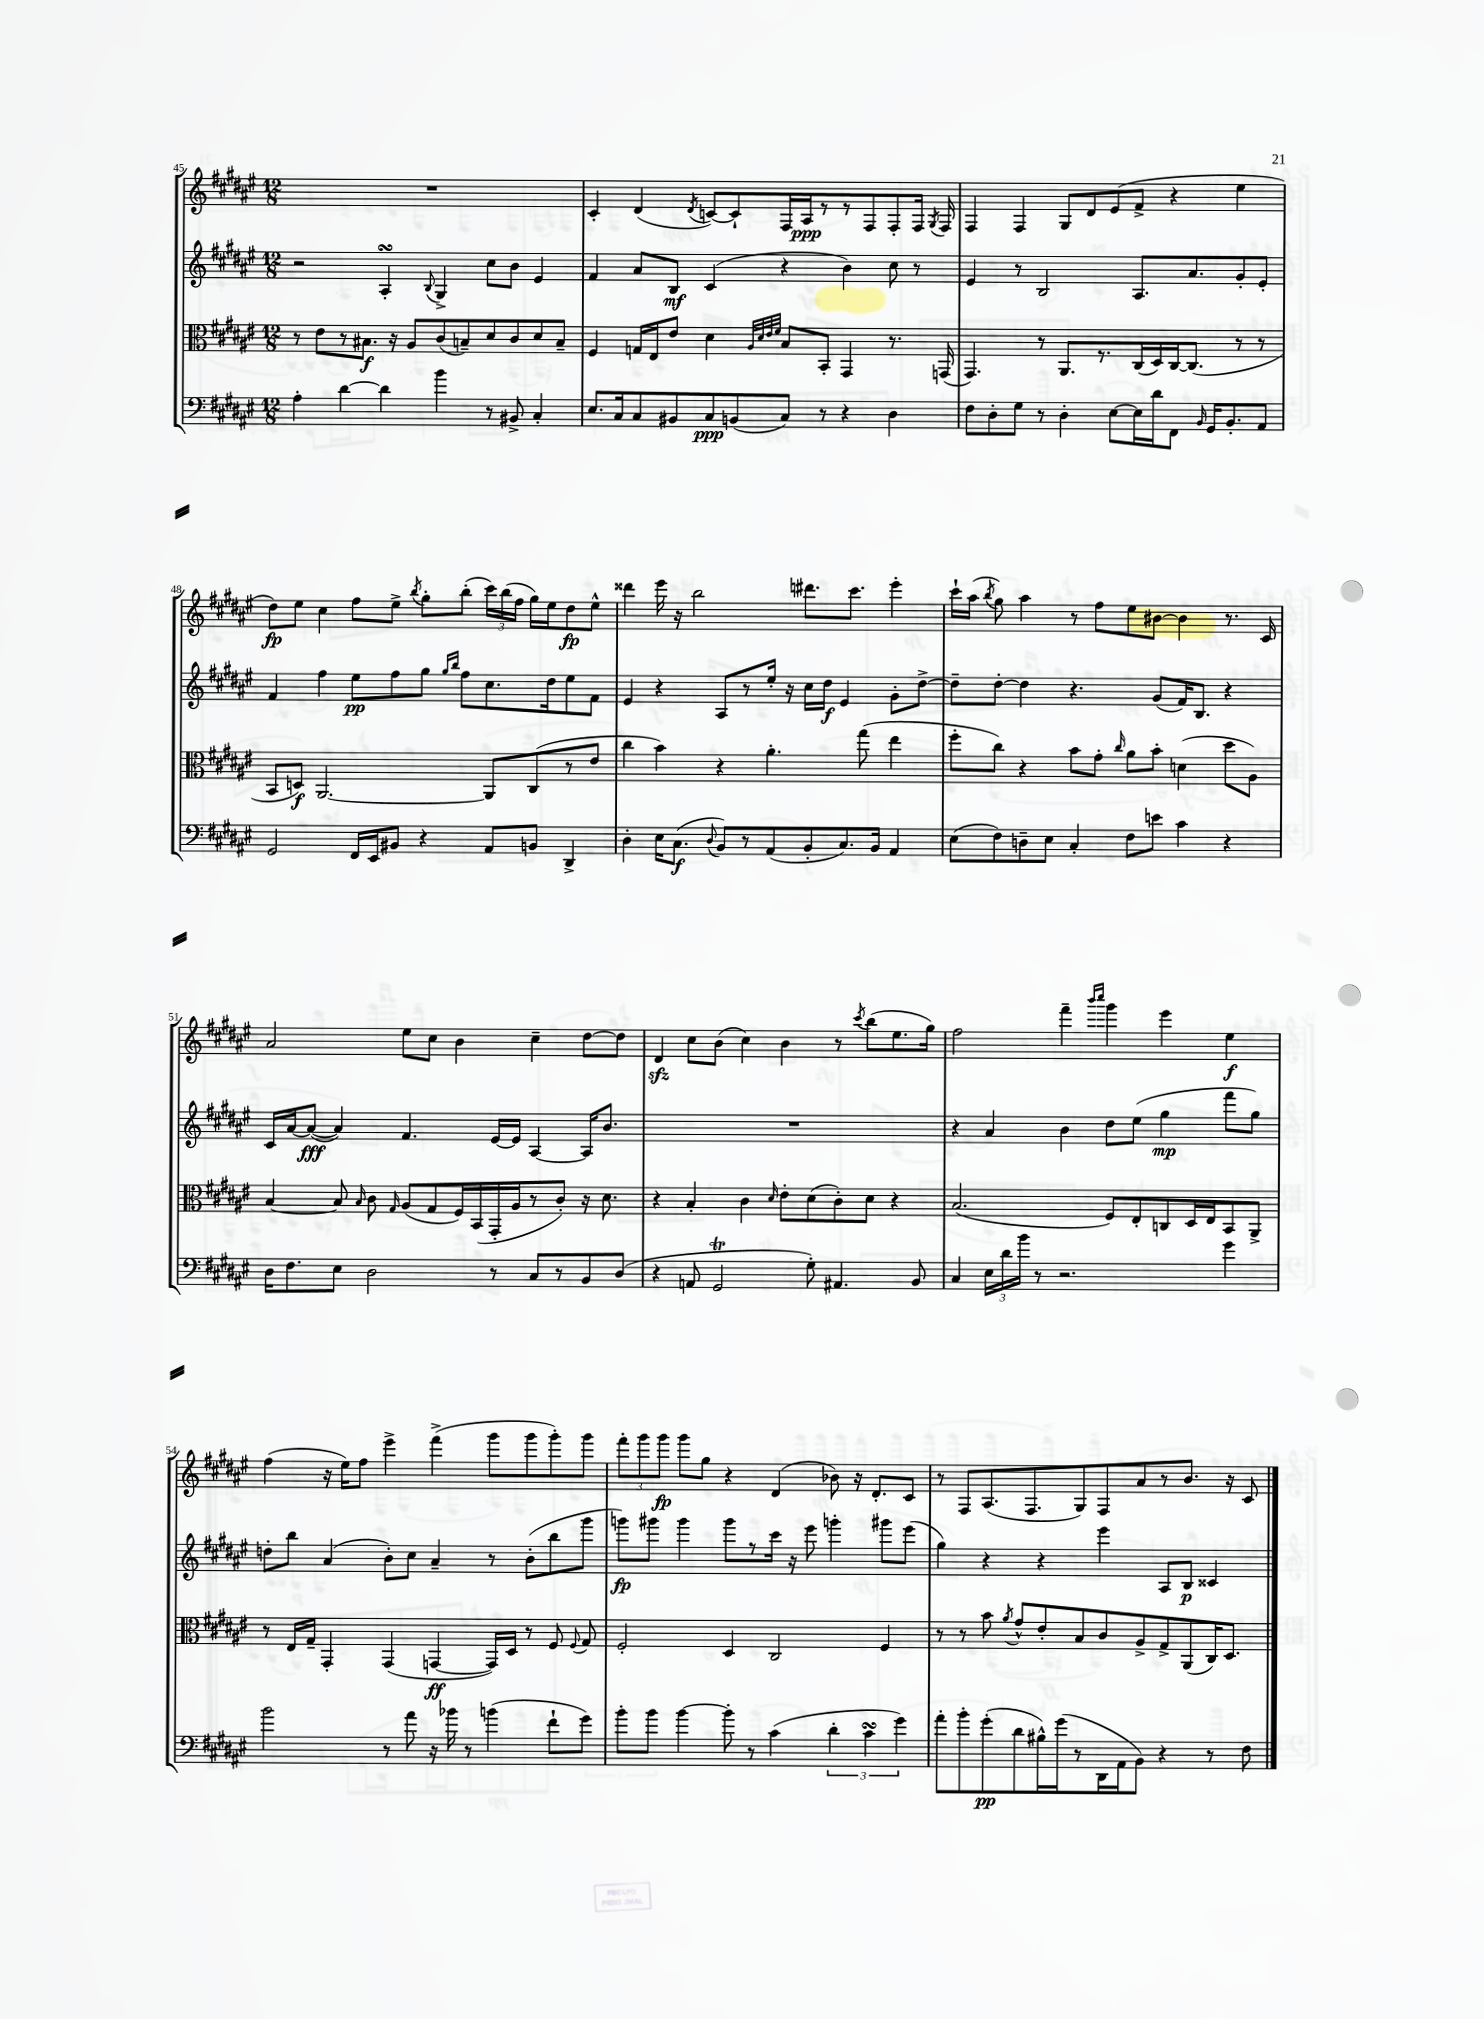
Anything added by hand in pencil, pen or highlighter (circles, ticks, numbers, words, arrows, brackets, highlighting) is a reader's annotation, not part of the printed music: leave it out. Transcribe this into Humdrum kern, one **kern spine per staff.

**kern	**kern	**kern	**kern
*staff4	*staff3	*staff2	*staff1
*clefF4	*clefC3	*clefG2	*clefG2
*k[f#c#g#d#a#e#]	*k[f#c#g#d#a#e#]	*k[f#c#g#d#a#e#]	*k[f#c#g#d#a#e#]
*M12/8	*M12/8	*M12/8	*M12/8
4A#'	8r	2r	1.r
.	8e#	.	.
[4d#	8r	.	.
.	8.B#	.	.
4d#]	.	4A#'	.
.	16r	.	.
.	8A#	.	.
.	.	8qqB	.
4b	(8c#	4G#^	.
.	8B~)	.	.
8r	8d#	8cc#	.
8BB#^	8c#	8b	.
4C#'	8d#	4e#	.
.	8B~	.	.
=	=	=	=
8.E#	4F#	4f#	4c#'
16C#	.	.	.
8C#	16G	8a#	(4d#
.	16E#	.	.
8BB#	8e#	8B	.
.	.	.	8qd#
8C#	4d#	(4c#	[8c)
(8BB	.	.	8c`]
.	32qqA#	.	.
.	32qqd#	.	.
.	32qqe#	.	.
.	32qqf#	.	.
8C#)	8B	4r	16F#
.	.	.	16A#
8r	8BB'	.	8r
4r	4GG#	4b)	8r
.	.	.	8F#
4D#	8.r	8cc#	8F#'
.	.	8r	16F#
.	.	.	8qG#
.	(16GG	.	16F#
=	=	=	=
8F#	4.GG#)	4e#	4F#
8D#'	.	.	.
8G#	.	8r	4F#
8r	8r	2B	.
4D#'	8.AA#	.	8G#
.	.	.	8d#
.	8.r	.	.
[8E#	.	.	(8e#
16E#]	(16C#	8.A#	8f#^
16d#	16D#)	.	.
8FF#	[16C#	.	4r
.	(8.C#]	8.a#	.
16qqBB	.	.	.
16GG#	.	.	.
8.BB'	.	.	.
.	8r	8g#'	4ee#
8AA#	8r	8e#'	.
=	=	=	=
2GG#	8BB	4f#	8dd#)
.	8D)	.	8ee#
.	[2.AA#	4ff#	4cc#
16FF#	.	8ee#	8ff#
16EE#	.	.	.
8BB#	.	8ff#	8ee#^
.	.	.	8qbb
4r	.	8gg#	8gg#'
.	.	16qqgg#	.
.	.	16qqbb	.
.	.	8ff#	(8bb'
8AA#	8AA#]	8.cc#	24ccc#)
.	.	.	(24bb
.	.	.	24ff#
8BB	(8C#	.	16gg#)
.	.	16dd#	16ee#
4DD#^	8r	8ee#	8dd#
.	8e#	8f#	8ee#^^
=	=	=	=
4D#'	4cc#	4e#	4ddd##
16E#	4b)	4r	16eee#
(8.C#	.	.	16r
.	.	.	2bb
8qqD#	.	.	.
8BB)	4r	8A#	.
8r	.	8r	.
(8AA#	4.a#'	16ee#'	.
.	.	16r	.
8BB'	.	16cc#	8.ddd#
.	.	16dd#	.
8.C#)	.	4e#	.
.	.	.	8.ccc#
.	(8gg#	.	.
16BB	.	.	.
4AA#	4ee#	8g#'	4eee#'
.	.	[8dd#^	.
=	=	=	=
(8E#	8ff#'	8dd#~]	16ccc#`
.	.	.	(16aa#
.	.	.	8qbb
8F#)	8cc#)	[8dd#'	8gg#)
8D~	4r	4dd#]	4aa#
8E#	.	.	.
4C#'	8b	4.r	8r
.	8g#'	.	8ff#
.	16qqcc#	.	.
8F#	8a#	.	8ee#
8e	8b'	(8g#	[8b#
4c#	(4d	16f#)	4b#]
.	.	8.B	.
4r	8dd#	4r	8.r
.	8A#)	.	.
.	.	.	16c#
=	=	=	=
16D#	[4B	16c#	2a#
8.F#	.	[16a#	.
.	.	(8a#_	.
8E#	8B]	4a#])	.
.	16qqB	.	.
2D#	8c#	.	.
.	16qqG#	.	.
.	(8A#	4.f#	8ee#
.	8G#	.	8cc#
.	16F#)	.	4b
.	(16BB	.	.
8r	16GG#'	[16e#	.
.	16A#	16e#]	.
8C#	8r	[4A#	4cc#~
8r	8c#')	.	.
8BB	16r	16A#]	[8dd#
.	8.d#	8.b	.
(8D#	.	.	8dd#]
=	=	=	=
4r	4r	1.r	4d#
8AA	4B'	.	8cc#
2GG#	.	.	(8b
.	4c#	.	4cc#)
.	16qqd#	.	.
.	8e#'	.	4b
8G#')	(8d#	.	.
4.AA#	8c#')	.	8r
.	.	.	8qccc#
.	8d#	.	(8bb
.	4r	.	8.ee#
8BB	.	.	.
.	.	.	16gg#)
=	=	=	=
4C#	(2.B	4r	2ff#
24E#	.	4a#	.
24d#	.	.	.
24b	.	.	.
8r	.	.	.
2.r	.	4b	4fff#~
.	.	.	16qqbbb
.	.	.	16qqcccc#
.	8F#)	8dd#	4ggg#
.	8E#'	(8ee#	.
.	8C	4gg#	4eee#
.	16D#	.	.
.	16E#	.	.
4g#	8BB	8fff#	4ee#
.	8AA#^	8gg#)	.
=	=	=	=
2b	8r	8dd'	(4ff#
.	16E#	8bb	.
.	16G#~	.	.
.	4GG#'	(4a#	16r
.	.	.	16ee#)
.	.	.	8ff#
8r	(4GG#	8b')	4eee#^
8a#	.	8cc#	.
16r	[4GG	4a#~	(4fff#^
16b-	.	.	.
8r	.	.	.
(4b	16GG])	8r	8ggg#
.	16D#	.	.
.	8r	(8b'	8ggg#
8f#`	8F#	8bb	8ggg#')
.	8qqF#	.	.
8g#)	8G#	8ggg#	8ggg#
=	=	=	=
8b'	2F#'	8ggg)	12fff#'
.	.	.	12ggg#
8b	.	8ggg#	.
.	.	.	12ggg#
[4b	.	4ggg#	8ggg#
.	.	.	8gg#
8b']	4D#	8ggg#	4r
8r	.	8r	.
(4c#	2C#	16ccc#	(4d#
.	.	16r	.
.	.	8eee#	.
6d#'	.	4ggg'	8b-)
.	.	.	16r
6c#	.	.	.
.	.	.	8.d#'
.	4F#	8ggg#	.
6g#)	.	.	.
.	.	(8eee#	8c#
=	=	=	=
8a#'	8r	4gg#)	8r
8b'	8r	.	8F#
(8g#'	8b	4r	(8.A#
.	8qa#	.	.
8d#	8g#^^	.	.
.	.	.	8.F#
16B#^^)	8e#'	4r	.
(16g#	.	.	.
8r	8B	.	8G#)
16DD#	8c#	4eee#	8F#
16AA#	.	.	.
8BB)	8A#^	.	8a#
4r	8G#^	8A#	8r
.	(8AA#	8B	8.b
8r	16C#)	4c##	.
.	8.D#	.	16r
8F#	.	.	8c#
==	==	==	==
*-	*-	*-	*-
